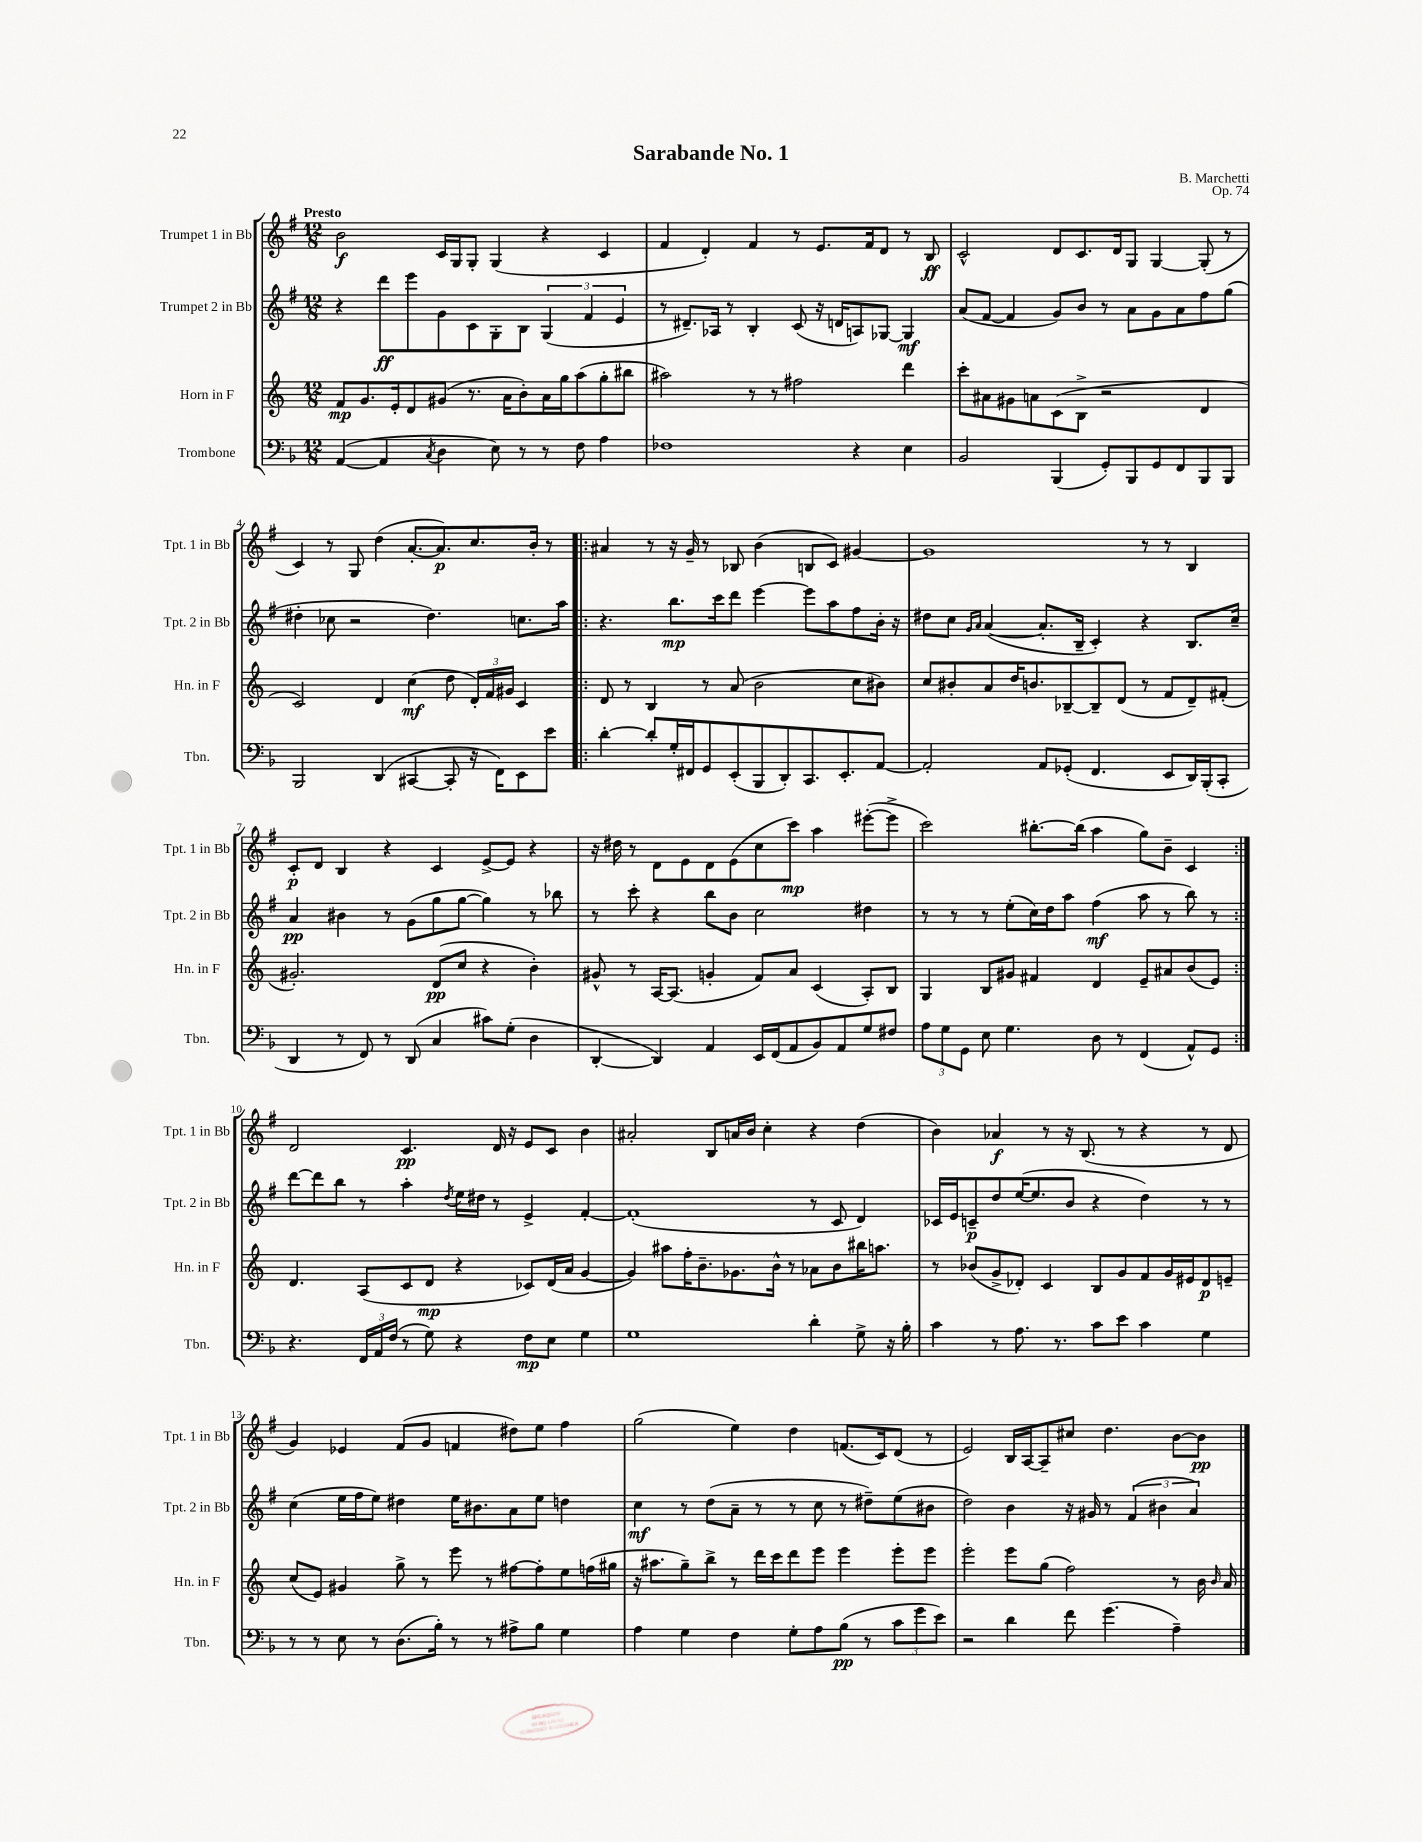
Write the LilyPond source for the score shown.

\header { title = "Sarabande No. 1" composer = "B. Marchetti" opus = "Op. 74" }
<<
\new StaffGroup <<
\new Staff = "s0" \with { instrumentName = "Trumpet 1 in Bb" shortInstrumentName = "Tpt. 1 in Bb" } {
    \clef treble \key g \major \numericTimeSignature \time 12/8 \tempo "Presto"
    \autoBeamOff b'2\f c'16[ g16 g8]-. g4( r4 c'4 |
    fis'4 d'4-.) fis'4 r8 e'8.[ fis'16 d'8] r8 b8\ff |
    c'2-^ d'8[ c'8. d'16 g8] g4~ g8-.( r8 |
    c'4) r8 g8 d''4( a'8.[~-. a'8.\p) c''8. b'16]-. r8 |
    \repeat volta 2 { ais'4 r8 r16 g'16-- r8 bes8 b'4( b8[ c'8]) gis'4~ |
    gis'1 r8 r8 b4 |
    c'8[-.\p d'8] b4 r4 c'4 e'8[~-> e'8] r4 |
    r16 dis''16 r8 d'8[ e'8 d'8 e'8( c''8 c'''8]\mp) a''4 eis'''8[~-.( eis'''8]-> |
    c'''2) bis''8.[~-. bis''16]( a''4 g''8[) b'8]-- c'4 | }
    d'2 c'4.\pp d'16 r16 e'8[ c'8] b'4 |
    ais'2-. b8[ a'16 b'16] c''4-. r4 d''4( |
    b'4) aes'4\f r8 r16 b8.( r8 r4 r8 d'8 |
    g'4) ees'4 fis'8[( g'8] f'4 dis''8[) e''8] fis''4 |
    g''2( e''4) d''4 f'8.[( c'16) d'8]( r8 |
    e'2) b16[ a16~ a8-- cis''8] d''4. b'8[~ b'8]\pp \bar "|." |
}
\new Staff = "s1" \with { instrumentName = "Trumpet 2 in Bb" shortInstrumentName = "Tpt. 2 in Bb" } {
    \clef treble \key g \major \numericTimeSignature \time 12/8
    \autoBeamOff r4 d'''8[\ff e'''8 g'8 c'8 g8-. b8] \tuplet 3/2 { g4( fis'4 e'4 } |
    r8 dis'8.[--) aes16] r8 b4-. c'8( r16 d'16[ a8) ges8]~ ges4\mf |
    a'8[( fis'8]~ fis'4 g'8[) b'8] r8 a'8[ g'8 a'8 fis''8 g''8]( |
    dis''4-. ces''8 r2 dis''4.) c''8.[ a''16] |
    \repeat volta 2 { r4. b''8.[\mp c'''16 d'''8] e'''4~ e'''8[ a''8 fis''8 b'16]-. r16 |
    dis''8[ c''8] \grace { g'16[ a'16] } a'4~( a'8.[-. b16]-- c'4-.) r4 b8.[ c''16]-- |
    a'4\pp bis'4 r8 g'8[( g''8 g''8]~ g''4) r8 bes''8 |
    r8 c'''8-. r4 b''8[ b'8] c''2 dis''4 |
    r8 r8 r8 e''8[-.( c''16) d''16 a''8] fis''4\mf( a''8 r8 b''8) r8 | }
    d'''8[~ d'''8 b''8] r8 a''4-. \acciaccatura { d''8 } e''16[ dis''16] r8 e'4-> fis'4~-. |
    fis'1-.( r8 c'8 d'4) |
    ces'16[ e'16 c'8--\p d''8 e''16~( e''8. b'8] r4 d''4) r8 r8 |
    c''4( e''16[ fis''16 e''8]) dis''4 e''16[ bis'8. a'8 e''8] d''4 |
    c''4\mf r8 d''8[( a'8]-- r8 r8 c''8 r8 dis''8[--) e''8( bis'8] |
    d''2) b'4 r16 gis'16 r8 \tuplet 3/2 { fis'4( bis'4 a'4) } \bar "|." |
}
\new Staff = "s2" \with { instrumentName = "Horn in F" shortInstrumentName = "Hn. in F" } {
    \clef treble \key c \major \numericTimeSignature \time 12/8
    \autoBeamOff f'8[\mp g'8. e'16-. d'8 gis'8]( r8. a'16[ b'8-.) a'16 g''16 a''8( g''8-. bis''8] |
    ais''2) r8 r8 fis''2 d'''4 |
    c'''8[-. ais'8 gis'8 a'8 c'8( b8]-> r2 d'4 |
    c'2) d'4 c''4\mf( d''8 \tuplet 3/2 { d'16[-.) f'16 gis'16] } c'4 |
    \repeat volta 2 { d'8 r8 b4 r8 a'8( b'2 c''8[ bis'8]) |
    c''8[ bis'8-. a'8 d''16 b'8. bes8~-- bes8-- d'8]( r8 f'8[ d'8--) fis'8]-.( |
    gis'2.-.) d'8[\pp( c''8] r4 b'4-.) |
    gis'8-^ r8 a16[~ a8.]( g'4-. f'8[) a'8] c'4( a8[-.) b8] |
    g4 b8[ gis'8] fis'4 d'4 e'8[-- ais'8 b'8( e'8]) | }
    d'4. a8[( c'8 d'8]\mp r4 ces'8[) d'16( a'16] g'4~ |
    g'4) ais''8[ f''16-. b'8.-- ges'8. b'16]-^ r8 aes'8[ b'8 bis''16 a''8.] |
    r8 bes'8[( g'8-> des'8]-.) c'4 b8[ g'8 f'8 g'16 eis'16 des'8\p e'8]-- |
    c''8[( e'8]) gis'4 g''8-> r8 e'''8 r8 fis''8[~ fis''8-. e''8 f''16( gis''16] |
    r16 ais''8.[ g''8--) b''8]-> r8 d'''16[ c'''16 d'''8 e'''8] e'''4 e'''8[-. e'''8] |
    e'''2-. e'''8[ g''8]( f''2) r8 b'16 \grace { b'16 } a'16 \bar "|." |
}
\new Staff = "s3" \with { instrumentName = "Trombone" shortInstrumentName = "Tbn." } {
    \clef bass \key f \major \numericTimeSignature \time 12/8
    \autoBeamOff a,4~( a,4 \acciaccatura { c8 } d4 e8) r8 r8 f8 a4 |
    fes1 r4 e4 |
    bes,2 bes,,4( g,8[-.) bes,,8 g,8 f,8 bes,,8 bes,,8] |
    bes,,2 d,4( cis,4~ cis,8-. r16 f,16[) e,8 e'8] |
    \repeat volta 2 { d'4~-. d'8[-. g16-. fis,16 g,8 e,8-.( bes,,8 d,8-.) c,8. e,8.-. a,8]~ |
    a,2-. a,8[ ges,8]-.( f,4. e,8[ d,16) bes,,16-.( c,8]-. |
    d,4 r8 f,8) r8 d,8( c4 cis'8[) g8]-.( d4 |
    d,4~-. d,4) a,4 e,16[ f,16( a,8 bes,8) a,8 g8 fis8] |
    \tuplet 3/2 { a8[ g8 g,8] } e8 g4. d8 r8 f,4( a,8[-^) g,8] | }
    r4. \tuplet 3/2 { f,16[ a,16 f16]( } r8 g8) r4 f8[\mp e8] g4 |
    g1 d'4-. g8-> r16 bes16-. |
    c'4 r8 a8. r8. c'8[ e'8] c'4 g4 |
    r8 r8 e8 r8 d8.[( bes16]-.) r8 r8 ais8[-> bes8] g4 |
    a4 g4 f4 g8[-. a8 bes8]\pp( r8 \tuplet 3/2 { c'8[ g'8 e'8]) } |
    r2 d'4 f'8 g'4.( a4--) \bar "|." |
}
>>
>>
